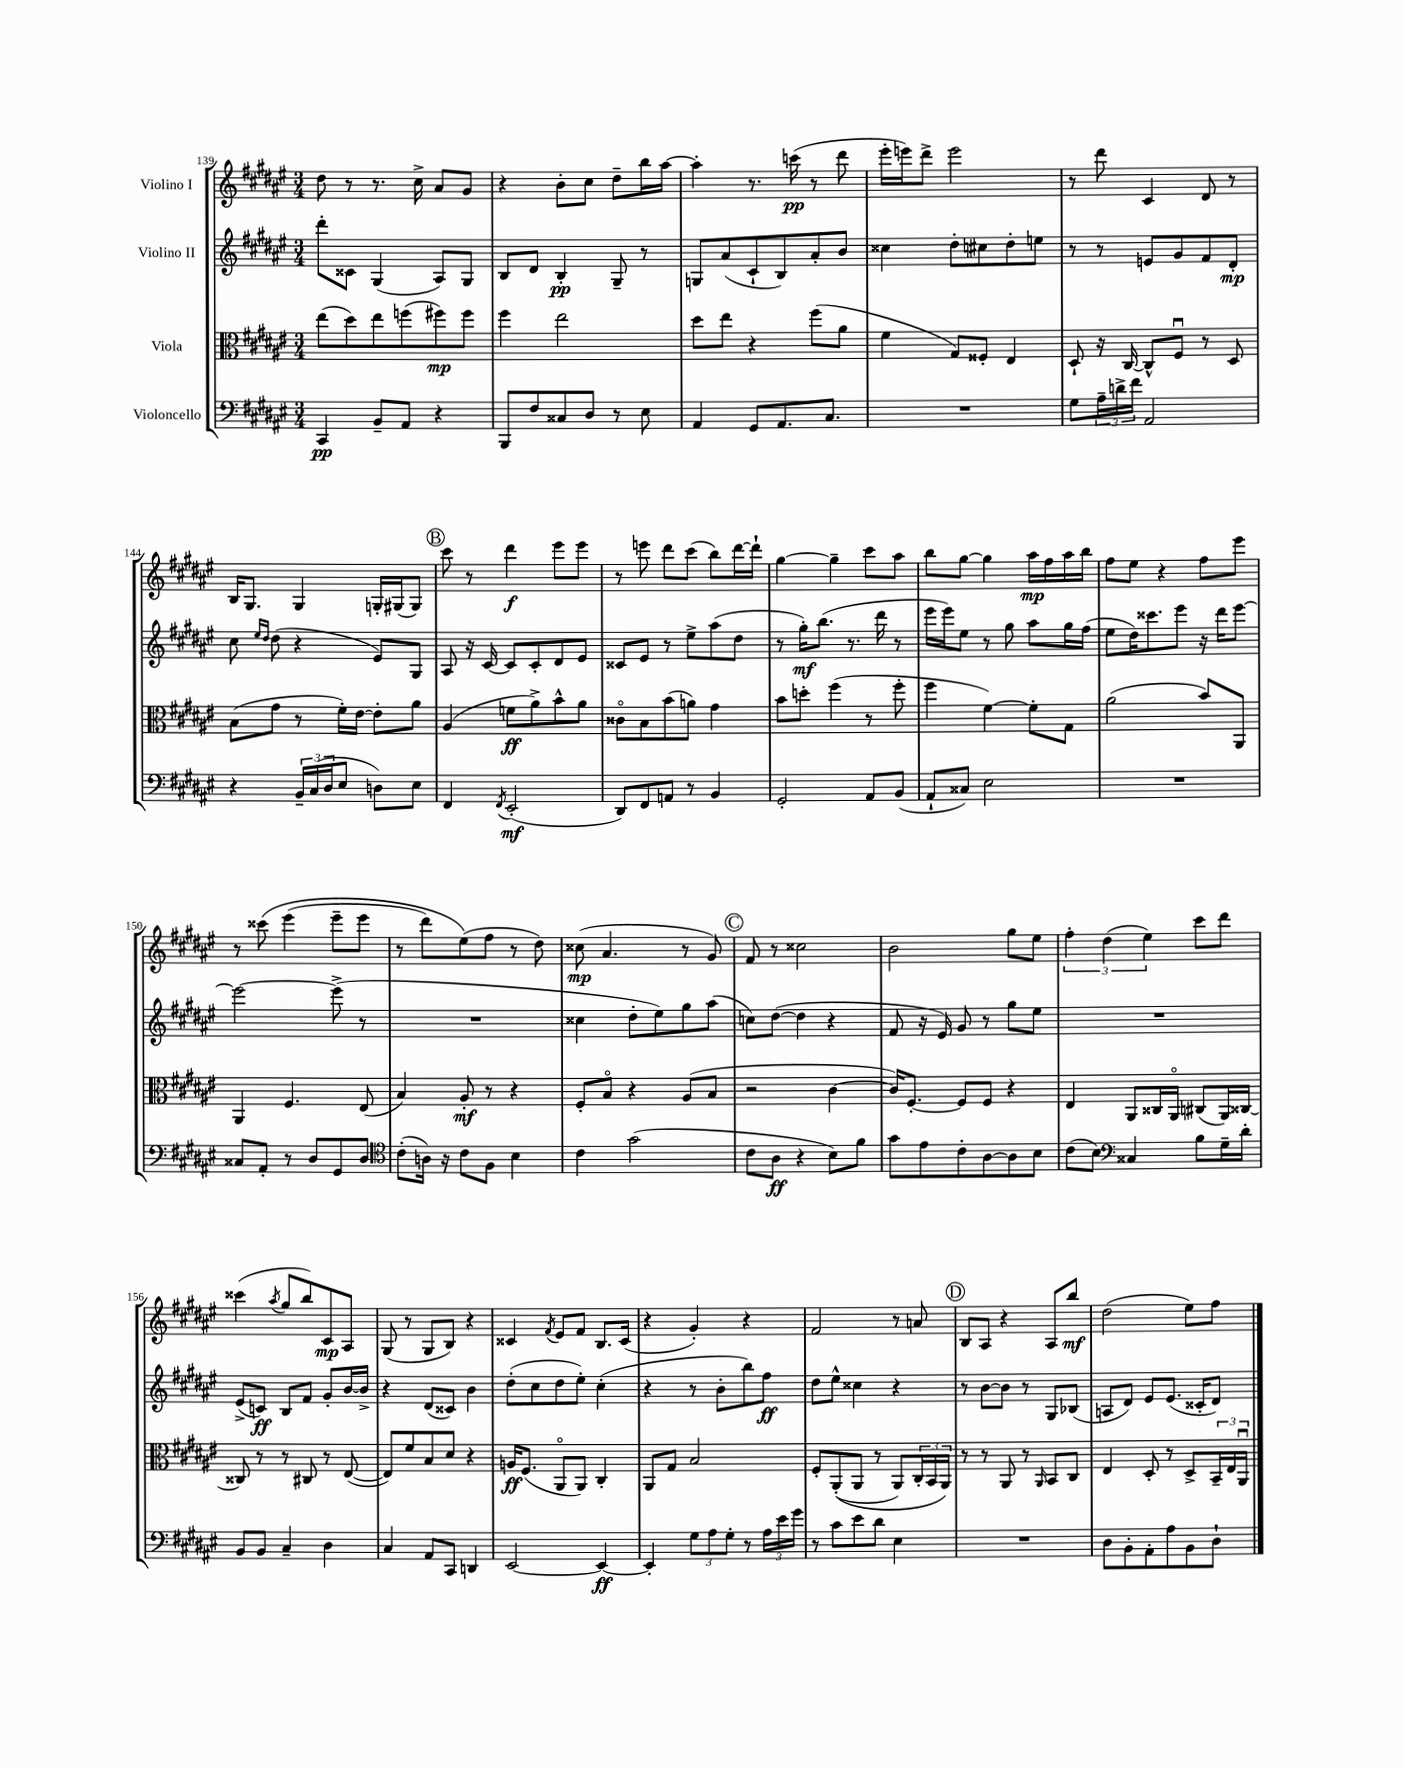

**kern	**dynam	**kern	**dynam	**kern	**dynam	**kern	**dynam
*part4	*part4	*part3	*part3	*part2	*part2	*part1	*part1
*staff4	*staff4	*staff3	*staff3	*staff2	*staff2	*staff1	*staff1
*I"Violoncello	*	*I"Viola	*	*I"Violino II	*	*I"Violino I	*
*clefF4	*	*clefC3	*	*clefG2	*	*clefG2	*
*k[f#c#g#d#a#e#]	*	*k[f#c#g#d#a#e#]	*	*k[f#c#g#d#a#e#]	*	*k[f#c#g#d#a#e#]	*
*M3/4	*	*M3/4	*	*M3/4	*	*M3/4	*
=139	=139	=139	=139	=139	=139	=139	=139
4CC#/	pp	(8ee#\L	.	8ddd#'\L	.	8dd#\	.
.	.	8dd#\)	.	8c##X\J	.	8r	.
8BB~/L	.	8ee#\	.	(4G#/	.	8.r	.
8AA#/J	.	(8ffn\	.	.	.	.	.
.	.	.	.	.	.	16cc#^\	.
4r	.	8ff#X\)	mp	8A#/L)	.	8a#/L	.
.	.	8ff#\J	.	8G#/J	.	8g#/J	.
=140	=140	=140	=140	=140	=140	=140	=140
8BBB/L	.	4ff#\	.	8B/L	.	4r	.
8F#/	.	.	.	8d#/J	.	.	.
8C##X/	.	2ee#\	.	4B'/	pp	8b'\L	.
8D#/J	.	.	.	.	.	8cc#\J	.
8r	.	.	.	8G#~/	.	8dd#~\L	.
8E#\	.	.	.	8r	.	16bb\L	.
.	.	.	.	.	.	[16aa#\JJ	.
=141	=141	=141	=141	=141	=141	=141	=141
4AA#/	.	8dd#\L	.	8Gn/L	.	4aa#'\]	.
.	.	8ee#\J	.	(8a#/	.	.	.
8GG#/L	.	4r	.	8c#`/	.	8.r	.
8.AA#/	.	.	.	8B/)	.	.	.
.	.	.	.	.	.	(16cccn\	pp
.	.	(8ff#\L	.	8a#'/	.	8r	.
8.C#/J	.	.	.	.	.	.	.
.	.	8a#\J	.	8b/J	.	8ddd#\	.
=142	=142	=142	=142	=142	=142	=142	=142
2.r	.	4f#\	.	4cc##X\	.	16eee#'\LL	.
.	.	.	.	.	.	16eeen\J)	.
.	.	.	.	.	.	8ddd#^\J	.
.	.	8G#/L)	.	8dd#'\L	.	2eee\	.
.	.	8F##X'/J	.	8cc#X\	.	.	.
.	.	4E#/	.	8dd#'\	.	.	.
.	.	.	.	8een\J	.	.	.
=143	=143	=143	=143	=143	=143	=143	=143
8G#\L	.	8D#`/	.	8r	.	8r	.
24A#~\L	.	16r	.	8r	.	8ddd#\	.
24dn^\	.	.	.	.	.	.	.
.	.	[16C#/	.	.	.	.	.
24f#\JJ	.	.	.	.	.	.	.
2AA#/	.	8C#^^/L]	.	8en/L	.	4c#/	.
.	.	8F#u/J	.	8g#/	.	.	.
.	.	8r	.	8f#/	.	8d#/	.
.	.	8D#/	.	8d#'/J	mp	8r	.
!!LO:LB:g=z
=144	=144	=144	=144	=144	=144	=144	=144
4r	.	(8B\L	.	8cc#\	.	16B/KL	.
.	.	.	.	.	.	8.G#/J	.
.	.	.	.	16qqee#/LL	.	.	.
.	.	.	.	16qqdd#/JJ	.	.	.
.	.	8g#\J	.	(8dd#\	.	.	.
24BB~/LL	.	8r	.	4r	.	4G#/	.
(24C#/	.	.	.	.	.	.	.
24D#/J	.	.	.	.	.	.	.
8E#/J	.	16f#'\LL)	.	.	.	.	.
.	.	[16e#\JJ	.	.	.	.	.
8Dn\L)	.	8e#'\L]	.	8e#/L)	.	16Gn'/LL	.
.	.	.	.	.	.	(16G#X/J	.
8E#\J	.	8a#\J	.	8G#/J	.	8G#/J)	.
!!LO:REH:place=s1:t=B
=145	=145	=145	=145	=145	=145	=145	=145
4FF#/	.	(4A#/	.	8A#/	.	8ccc#\	.
.	.	.	.	16r	.	8r	.
.	.	.	.	[16c#/	.	.	.
8qFF#/	.	.	.	.	.	.	.
(2EE#'/	mf	8fn\L	ff	8c#/L]	.	4ddd#\	f
.	.	8a#^\)	.	8c#'/	.	.	.
.	.	8b^^\	.	8d#/	.	8eee#\L	.
.	.	8a#\J	.	8e#/J	.	8eee#\J	.
=146	=146	=146	=146	=146	=146	=146	=146
8DD#/L)	.	8c##X\L	.	8c##X/L	.	8r	.
8FF#/	.	8B\	.	8e#/J	.	8eeen\	.
8AAn/J	.	(8b\	.	8r	.	8ddd#\L	.
8r	.	8an\J)	.	8ee#^\L	.	(8ccc#\J	.
4BB/	.	4g#\	.	(8aa#\	.	8bb\L)	.
.	.	.	.	8dd#\J	.	[16ddd#\L	.
.	.	.	.	.	.	16ddd#`\JJ]	.
=147	=147	=147	=147	=147	=147	=147	=147
2GG#'/	.	8b\L	.	8r	.	[4gg#\	.
.	.	8ddn'\J	.	16gg#'\KL)	mf	.	.
.	.	.	.	(8.bb\J	.	.	.
.	.	(4ff#\	.	.	.	4gg#~\]	.
.	.	.	.	8.r	.	.	.
8AA#/L	.	8r	.	.	.	8ccc#\L	.
.	.	.	.	16ddd#\	.	.	.
(8BB/J	.	8ff#'\	.	8r	.	8aa#\J	.
=148	=148	=148	=148	=148	=148	=148	=148
8AA#`/L	.	4ff#\	.	16eee#\LL	.	8bb\L	.
.	.	.	.	16eee#\J)	.	.	.
8C##X/J)	.	.	.	8ee#\J	.	[8gg#\J	.
2E#\	.	[4f#\)	.	8r	.	4gg#\]	.
.	.	.	.	8gg#\	.	.	.
.	.	8f#'\L]	.	8aa#\L	.	16aa#\LL	mp
.	.	.	.	.	.	16ff#\	.
.	.	8G#\J	.	16gg#\L	.	16aa#\	.
.	.	.	.	(16ff#\JJ	.	16bb\JJ	.
=149	=149	=149	=149	=149	=149	=149	=149
2.r	.	(2a#\	.	8ee#\L	.	8ff#\L	.
.	.	.	.	16dd#\K)	.	8ee#\J	.
.	.	.	.	8.ccc##X\	.	.	.
.	.	.	.	.	.	4r	.
.	.	.	.	8eee#\J	.	.	.
.	.	8b/L)	.	16r	.	8ff#\L	.
.	.	.	.	16ddd#\KL	.	.	.
.	.	8AA#/J	.	[8eee#\J	.	8eee#\J	.
!!LO:LB:g=z
=150	=150	=150	=150	=150	=150	=150	=150
8C##X/L	.	4AA#/	.	2eee#\_	.	8r	.
8AA#'/J	.	.	.	.	.	(8ccc##X\	.
8r	.	4.F#/	.	.	.	(4eee#\	.
8D#/L	.	.	.	.	.	.	.
8GG#/	.	.	.	(8eee#^\]	.	8eee#~\L	.
8D#/J	.	(8E#/	.	8r	.	8eee#\J	.
=151	=151	=151	=151	=151	=151	=151	=151
*clefC4	*	*	*	*	*	*	*
(8c#'\L	.	4B/)	.	2.r	.	8r	.
16An\Jk)	.	.	.	.	.	8ddd#\L)	.
16r	.	.	.	.	.	.	.
8c#\L	.	8A#'/	mf	.	.	(8ee#\)	.
8F#\J	.	8r	.	.	.	8ff#\J	.
4B\	.	4r	.	.	.	8r	.
.	.	.	.	.	.	8dd#\)	.
=152	=152	=152	=152	=152	=152	=152	=152
4c#\	.	8F#'/L	.	4cc##X\	.	(8cc##X\	mp
.	.	8B/J	.	.	.	4.a#/	.
(2g#\	.	4r	.	8dd#'\L	.	.	.
.	.	.	.	8ee#\)	.	.	.
.	.	(8A#/L	.	8gg#\	.	8r	.
.	.	8B/J	.	(8aa#\J	.	8g#/)	.
!!LO:REH:place=s1:t=C
=153	=153	=153	=153	=153	=153	=153	=153
8c#\L	.	2r	.	8ccn\L)	.	8f#/	.
8A#\J	ff	.	.	([8dd#\J	.	8r	.
4r	.	.	.	4dd#\]	.	2cc##X\	.
8B\L)	.	[4c#\	.	4r	.	.	.
8f#\J	.	.	.	.	.	.	.
=154	=154	=154	=154	=154	=154	=154	=154
8g#\L	.	16c#/KL])	.	8f#/	.	2b\	.
.	.	[8.F#'/J	.	.	.	.	.
8e#\	.	.	.	16r	.	.	.
.	.	.	.	16e#/)	.	.	.
8c#'\	.	8F#/L]	.	8g#/	.	.	.
[8A#\	.	8F#/J	.	8r	.	.	.
8A#\]	.	4r	.	8gg#\L	.	8gg#\L	.
8B\J	.	.	.	8ee#\J	.	8ee#\J	.
=155	=155	=155	=155	=155	=155	=155	=155
(8c#\L	.	4E#/	.	2.r	.	6ff#'\	.
8B\J)	.	.	.	.	.	.	.
.	.	.	.	.	.	(6dd#\	.
*clefF4	*	*	*	*	*	*	*
4C##X/	.	8AA#/L	.	.	.	.	.
.	.	.	.	.	.	6ee#\)	.
.	.	16C##X/L	.	.	.	.	.
.	.	16AA#/JJ	.	.	.	.	.
8B\L	.	(8C#X/L	.	.	.	8ccc#\L	.
16G#~\L	.	16AA#/L)	.	.	.	8ddd#\J	.
16d#'\JJ	.	[16C##X/JJ	.	.	.	.	.
!!LO:LB:g=z
=156	=156	=156	=156	=156	=156	=156	=156
8BB/L	.	8C##X/]	.	(8e#^/L	.	(4ccc##X\	.
8BB/J	.	8r	.	8cn/J)	ff	.	.
.	.	.	.	.	.	8qaa#/	.
4C#~/	.	8r	.	8B/L	.	8gg#/L	.
.	.	8C#X/	.	8f#/J	.	8bb/)	.
4D#\	.	8r	.	8g#'/L	.	8c#/	mp
.	.	([8E#/	.	[16b/L	.	8A#/J	.
.	.	.	.	16b^/JJ]	.	.	.
=157	=157	=157	=157	=157	=157	=157	=157
4C#/	.	8E#/L])	.	4r	.	(8G#/	.
.	.	8f#/	.	.	.	8r	.
8AA#/L	.	8B/	.	(8d#/L	.	8G#/L	.
8CC#/J	.	8d#/J	.	8c##X/J)	.	8B/J)	.
4DDn/	.	4r	.	4b\	.	4r	.
=158	=158	=158	=158	=158	=158	=158	=158
[2EE#/	.	16An/KL	ff	(8dd#'\L	.	4c##X/	.
.	.	(8.F#/J	.	.	.	.	.
.	.	.	.	8cc#\	.	.	.
.	.	.	.	.	.	8qf#/	.
.	.	8AA#/L	.	8dd#\	.	8e#/L	.
.	.	8AA#/J)	.	8ee#'\J)	.	8f#/J	.
4EE#/_	ff	4C#'/	.	(4cc#'\	.	8.B/L	.
.	.	.	.	.	.	(16c##/Jk	.
=159	=159	=159	=159	=159	=159	=159	=159
4EE#'/]	.	8AA#/L	.	4r	.	4r	.
.	.	8G#/J	.	.	.	.	.
12G#\L	.	2B/	.	8r	.	4g#'/)	.
12A#\	.	.	.	.	.	.	.
.	.	.	.	8b'\L	.	.	.
12G#'\J	.	.	.	.	.	.	.
8r	.	.	.	8bb\)	.	4r	.
24A#\LL	.	.	.	8ff#\J	ff	.	.
24e#\	.	.	.	.	.	.	.
24g#\JJ	.	.	.	.	.	.	.
=160	=160	=160	=160	=160	=160	=160	=160
8r	.	8F#'/L	.	8dd#\L	.	2f#/	.
8c#\L	.	((8AA#'/	.	8ee#^^\J	.	.	.
8e#\	.	8AA#/J	.	4cc##X\	.	.	.
8d#\J	.	8r	.	.	.	.	.
4E#\	.	8AA#/L)	.	4r	.	8r	.
.	.	24C#'/L	.	.	.	8an/	.
.	.	24BB/	.	.	.	.	.
.	.	24AA#/JJ)	.	.	.	.	.
!!LO:REH:place=s1:t=D
=161	=161	=161	=161	=161	=161	=161	=161
2.r	.	8r	.	8r	.	8B/L	.
.	.	8r	.	[8b\L	.	8A#/J	.
.	.	8AA#/	.	8b\J]	.	4r	.
.	.	8r	.	8r	.	.	.
.	.	16qqAA#/	.	.	.	.	.
.	.	8BB/L	.	8G#/L	.	8A#/L	.
.	.	8C#/J	.	(8B-X/J	.	8bb/J	mf
=162	=162	=162	=162	=162	=162	=162	=162
8D#\L	.	4E#/	.	8An/L	.	(2dd#\	.
8BB'\	.	.	.	8d#/J)	.	.	.
8AA#'\	.	8D#'/	.	8e#/L	.	.	.
8A#\	.	8r	.	(8.e#/J	.	.	.
8BB\	.	8D#^/L	.	.	.	8ee#\L)	.
.	.	.	.	16c##X'/KL	.	.	.
8D#`\J	.	24BB~/L	.	8d#/J)	.	8ff#\J	.
.	.	24E#/	.	.	.	.	.
.	.	24AA#u/JJ	.	.	.	.	.
==	==	==	==	==	==	==	==
*-	*-	*-	*-	*-	*-	*-	*-
